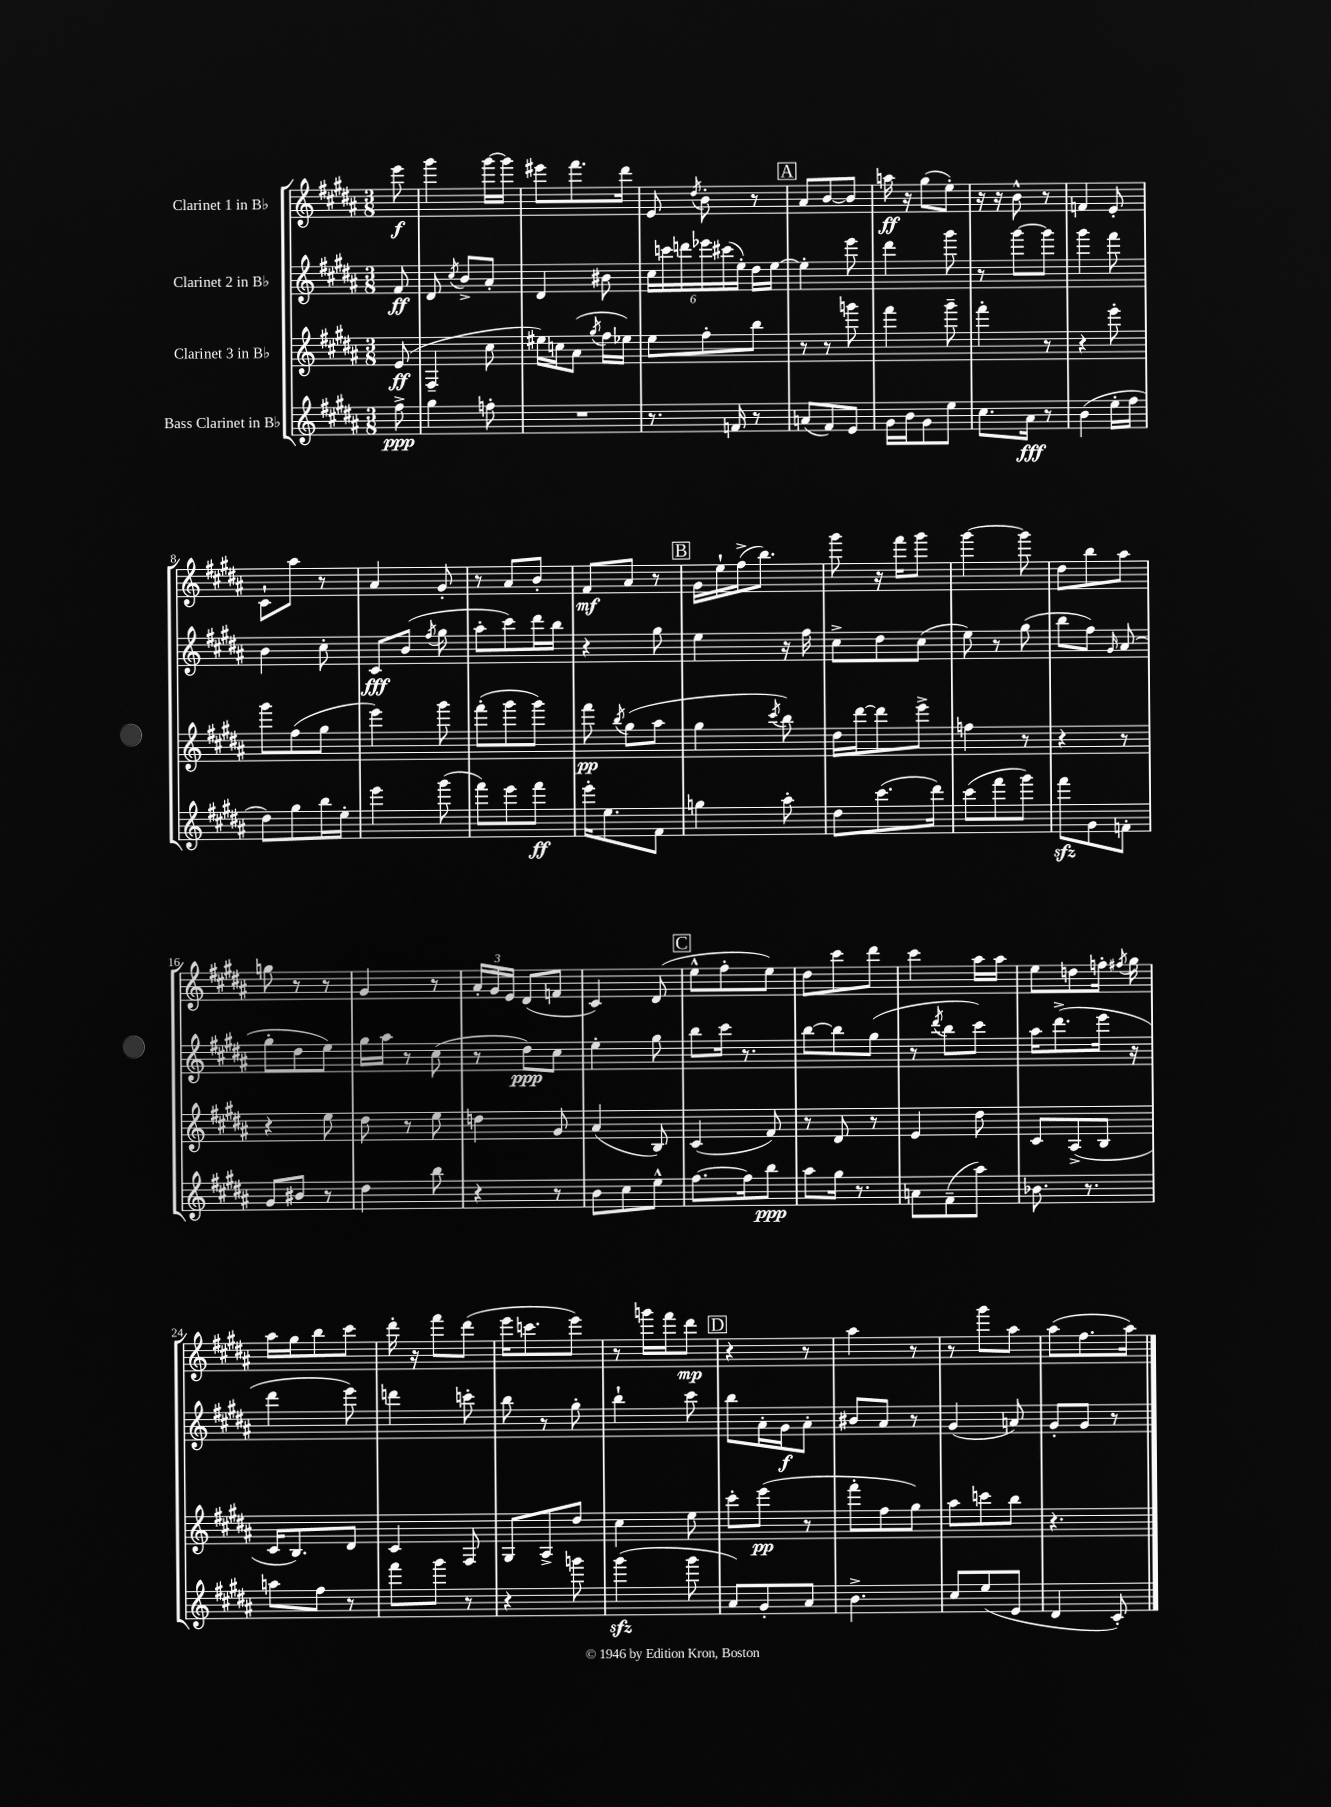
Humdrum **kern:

**kern	**kern	**kern	**kern
*staff4	*staff3	*staff2	*staff1
*clefG2	*clefG2	*clefG2	*clefG2
*k[f#c#g#d#a#]	*k[f#c#g#d#a#]	*k[f#c#g#d#a#]	*k[f#c#g#d#a#]
*M3/8	*M3/8	*M3/8	*M3/8
8ff#^	(8e	8f#	8eee
=	=	=	=
4gg#	4F#~	8d#	4ggg#
.	.	8qcc#	.
.	.	8b^	.
8ff'	8cc#	8a#'	[16ggg#
.	.	.	16ggg#]
=	=	=	=
4.r	16ee#)	4d#	8eee#
.	16cc	.	.
.	(8a#	.	8.fff#
.	8qgg#	.	.
.	16ff#	8b#	.
.	16ee-)	.	16ddd#
=	=	=	=
8.r	8ee	24cc#	8e
.	.	24ccc	.
.	.	24ddd	.
.	.	.	8qdd#
.	8ff#'	24eee-	8b'
.	.	(24ccc#	.
16f	.	.	.
.	.	24ee')	.
8r	8bb	16dd#	8r
.	.	[16ee	.
=	=	=	=
(8a	8r	4ee']	8a#
8f#)	8r	.	[8b
8e	8ggg	8eee	8b]
=	=	=	=
16g#	4fff#	4ddd#	16aa
16b	.	.	16r
8g#	.	.	(8gg#
8ee	8ggg#~	8ggg#	8ee')
=	=	=	=
8.cc#	4fff#'	8r	16r
.	.	.	16r
.	.	[8ggg#	8b^^
16a#	.	.	.
8r	8r	8ggg#]	8r
=	=	=	=
(4b	4r	4ggg#	4f
16ee'	8eee'	8fff#	8e'
16ff#	.	.	.
=	=	=	=
8dd#)	8ggg#	4b	8c#`
8gg#	(8ff#	.	8aa#
16bb	8gg#	8cc#'	8r
16ee'	.	.	.
=	=	=	=
4eee	4eee)	8c#	4a#
.	.	(8b	.
.	.	8qff#	.
(8ggg#	8ggg#	8gg#	8g#'
=	=	=	=
8fff#)	(8fff#'	8aa#'	8r
8eee	8ggg#	8ccc#)	8a#
8fff#	8ggg#)	16ddd#	8b'
.	.	16bb	.
=	=	=	=
16eee'	8fff#	4r	8f#
8.ee	.	.	.
.	8qbb	.	.
.	(8gg#	.	8a#
8f#	8aa#	8gg#	8r
=	=	=	=
4gg	4gg#	4ee	16g#
.	.	.	16ee`
.	.	.	(16ff#^
.	.	.	8.bb)
.	8qccc#	.	.
8aa#'	8bb)	16r	.
.	.	16ff#	.
=	=	=	=
8dd#	16dd#	8cc#^	8ggg#
.	[16ddd#	.	.
(8.ccc#	8ddd#]	8dd#	16r
.	.	.	16fff#
.	8eee^	(8cc#	8ggg#
16ddd#)	.	.	.
=	=	=	=
(8ccc#	4ff	8ee)	[4ggg#
8fff#	.	8r	.
8ggg#)	8r	(8gg#	8ggg#]
=	=	=	=
8fff#	4r	8bb	8dd#
8g#	.	8ff#)	8bb
.	.	16qqg#	.
8f'	8r	(8a#	8aa#
=	=	=	=
8g#	4r	8gg#'	8gg
8b#	.	8dd#	8r
8r	8ee	8ee)	8r
=	=	=	=
4dd#	8dd#	16gg#	4g#
.	.	16aa#	.
.	8r	8r	.
8bb	8ee	(8cc#	8r
=	=	=	=
4r	4dd	8r	24a#'
.	.	.	24g#
.	.	.	24e
.	.	8dd#)	(8d#
8r	8g#	8cc#	8f
=	=	=	=
8b	(4a#	4ee'	4c#)
8cc#	.	.	.
8ee^^	8B)	8gg#	(8d#
=	=	=	=
[8.ff#	(4c#	8bb	8ee^^
.	.	16ccc#	8ff#'
16ff#]	.	8.r	.
8bb	8f#)	.	8ee)
=	=	=	=
8aa#	8r	[8bb	8dd#
16gg#	8d#	8bb]	8ccc#
8.r	.	.	.
.	8r	(8gg#	8ddd#
=	=	=	=
8a	4e	8r	4ccc#
.	.	8qddd#	.
(8f#~	.	8bb	.
8aa#)	8dd#	8ccc#)	16aa#
.	.	.	16aa#
=	=	=	=
8.b-	8c#	16aa#	8ee
.	.	(8.ddd#^	.
.	(8A#^	.	8dd
8.r	.	.	.
.	8B	16eee	16ff'
.	.	.	8qff#
.	.	16r	16gg#
=	=	=	=
8aa	16c#	4ddd#	16aa#
.	8.B)	.	16gg#
8ff#	.	.	8bb
8r	8d#	8eee)	8ccc#
=	=	=	=
8fff#	4c#	4ddd	16ddd#'
.	.	.	16r
8ggg#	.	.	8fff#
8r	8F#	8ccc'	(8ddd#
=	=	=	=
4r	8G#	8bb	16eee
.	.	.	8.ccc
.	8A#^	8r	.
8ggg	8dd#	8gg#'	8eee)
=	=	=	=
(4ggg#	4cc#	4bb`	8r
.	.	.	16ggg
.	.	.	16fff#
8ggg#	8ee	8ccc#	8ddd#
=	=	=	=
8a#)	8ccc#'	8bb	4r
8g#'	(8eee	16a#'	.
.	.	16g#	.
8a#	8r	8a#'	8r
=	=	=	=
4.b^	8fff#'	8b#	4aa#
.	8ff#	8a#	.
.	8gg#)	8r	8r
=	=	=	=
8cc#	8aa#	(4g#	8r
(8ee	8ccc	.	8ggg#
8e	8bb	8a)	8aa#
=	=	=	=
4d#	4.r	8g#'	(8aa#
.	.	8g#	8.ff#
8c#')	.	8r	.
.	.	.	16aa#)
==	==	==	==
*-	*-	*-	*-
